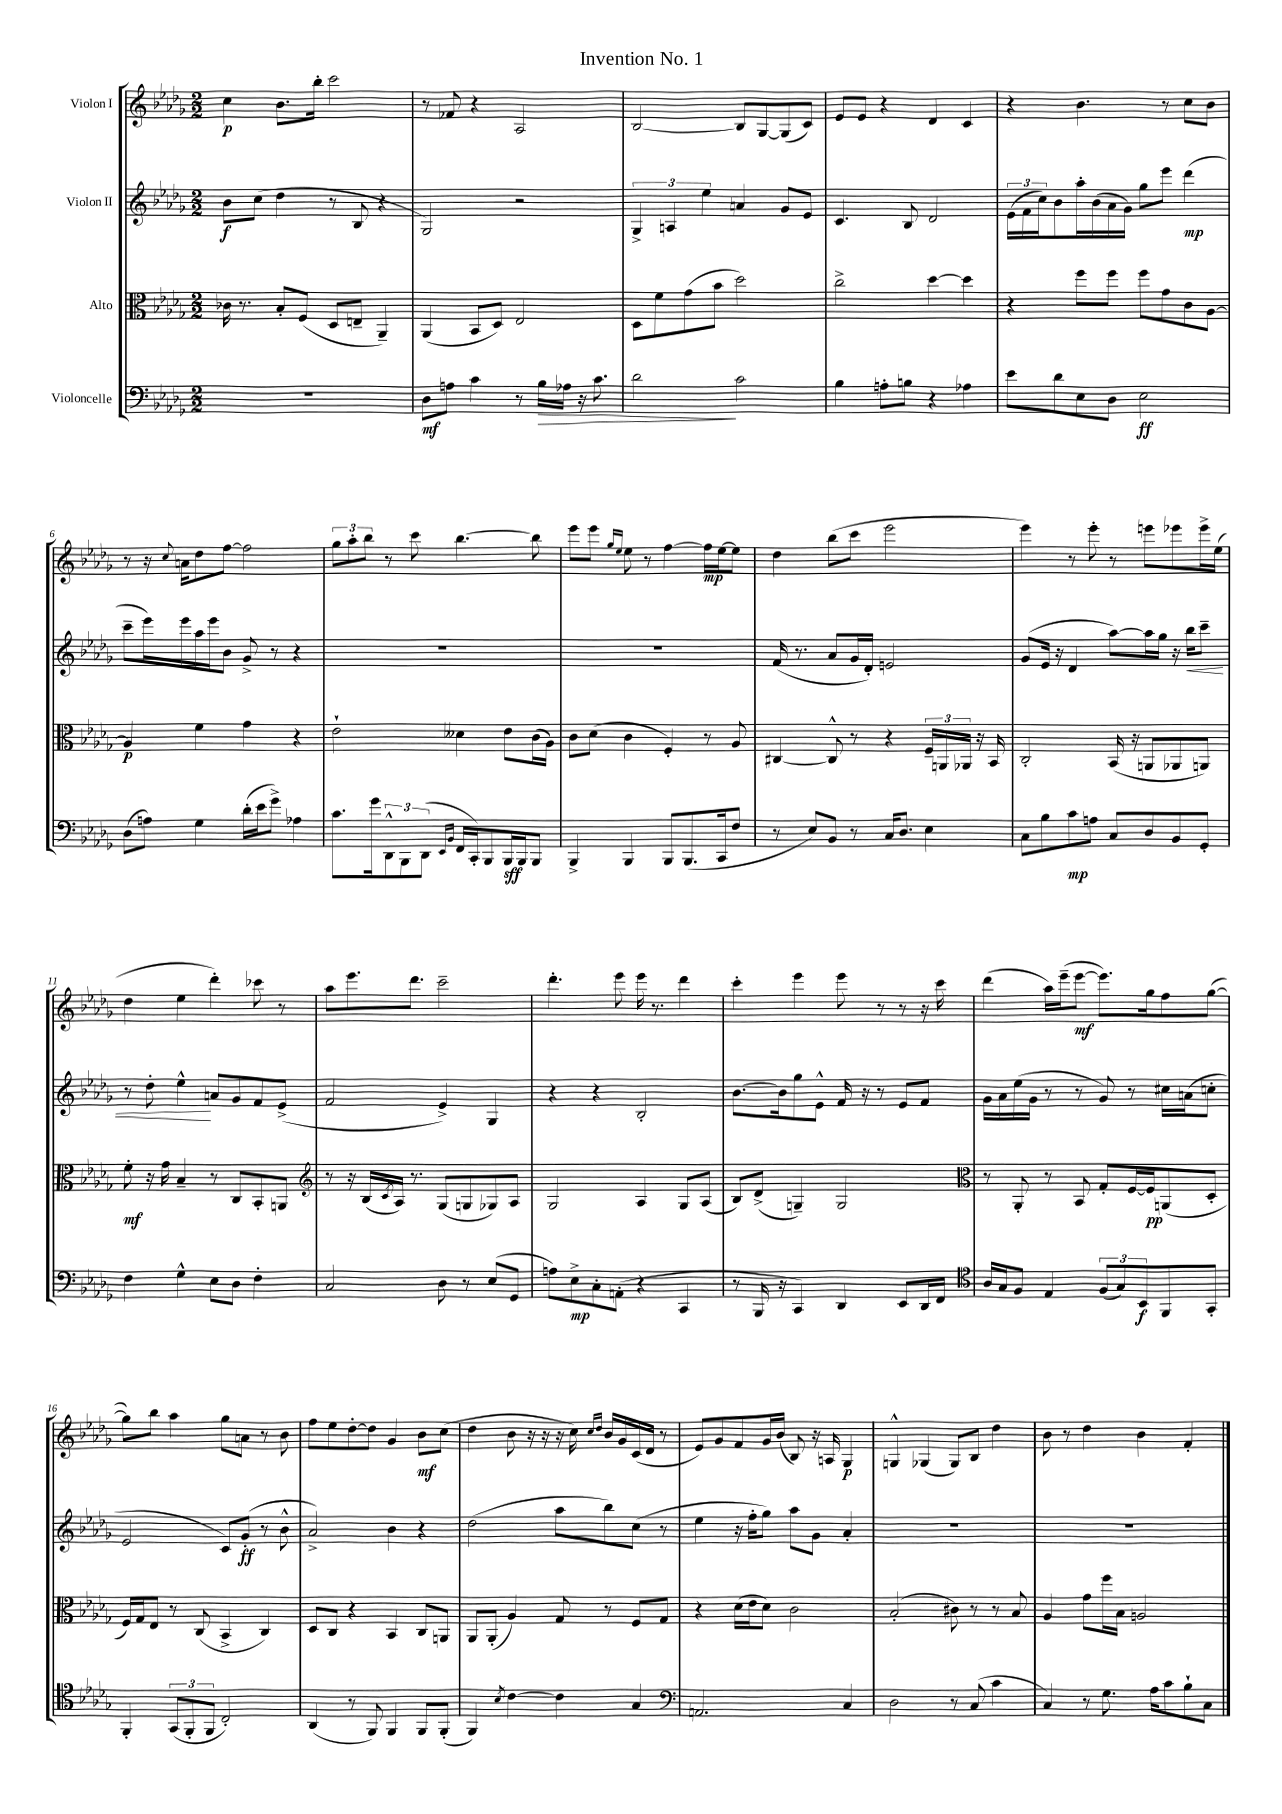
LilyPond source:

\header { title = "Invention No. 1" }
<<
\new StaffGroup <<
\new Staff = "s0" \with { instrumentName = "Violon I" } {
    \clef treble \key des \major \numericTimeSignature \time 2/2
    c''4\p bes'8. bes''16-. c'''2 |
    r8 fes'8 r4 aes2 |
    bes2~ bes8 ges8~ ges8( c'8) |
    ees'8 ees'8 r4 des'4 c'4 |
    r4 bes'4. r8 c''8 bes'8 |
    r8 r16 \appoggiatura { c''8 } a'16 des''8 f''8~ f''2 |
    \tuplet 3/2 { ges''8 aes''8-. bes''8 } r8 c'''8 bes''4.~ bes''8 |
    ees'''8 ees'''8 \grace { ges''16 ees''16 } ees''8 r8 f''4~ f''16\mp ees''16~ ees''8 |
    des''4 bes''8( c'''8 ees'''2 |
    ees'''4) r8 ees'''8-. r8 e'''8 ees'''8 ees'''16-> ees''16( |
    des''4 ees''4 des'''4-.) ces'''8 r8 |
    aes''8 ees'''8. des'''8. c'''2-- |
    des'''4.-. ees'''8 ees'''16 r8. des'''4 |
    c'''4-. ees'''4 ees'''8 r8 r8 r16 c'''16 |
    des'''4( aes''16) ees'''16--( ees'''8~\mf ees'''8.) ges''16 f''8 ges''8~( |
    ges''8) bes''8 aes''4 ges''8 a'8 r8 bes'8 |
    f''8 ees''8 des''8~-. des''8 ges'4 bes'8\mf c''8( |
    des''4 bes'8 r16 r16 r16 c''16) \grace { c''16 des''16 } bes'16 ges'16 c'16( des'16 r8 |
    ees'8) ges'8 f'8 ges'16 bes'16( bes8) r16 a16 ges4\p |
    g4-^ ges4( ges8) bes8 des''4 |
    bes'8 r8 des''4 bes'4 f'4-. \bar "|." |
}
\new Staff = "s1" \with { instrumentName = "Violon II" } {
    \clef treble \key des \major \numericTimeSignature \time 2/2
    bes'8\f c''8( des''4 r8 bes8 r4 |
    ges2) r2 |
    \tuplet 3/2 { ges4-> a4 ees''4 } a'4 ges'8 ees'8 |
    c'4. bes8 des'2 |
    \tuplet 3/2 { ees'16( f'16 c''16) } bes'8 aes''16-. bes'16( aes'16 ges'16) ges''8 ees'''8 des'''4\mp( |
    c'''8-- ees'''16) ees'''16 aes''16 ees'''16 bes'8 ges'8-> r8 r4 |
    R1 |
    r1 |
    f'16( r8. aes'8 ges'16 des'16-.) e'2 |
    ges'8( ees'16 r16 des'4 aes''8~) aes''16 ges''16 r16 bes''16\< c'''8-- |
    r8 des''8-. ees''4-^\! a'8 ges'8 f'8 ees'8->( |
    f'2 ees'4->) ges4 |
    r4 r4 bes2-. |
    bes'8.~ bes'16 ges''8 ees'8-^ f'16 r16 r8 ees'8 f'8 |
    ges'16 aes'16 ees''16( ges'16 r8 r8 ges'8) r8 cis''16 a'16( c''8-. |
    ees'2 c'8) ges'8-.\ff( r8 bes'8-^ |
    aes'2->) bes'4 r4 |
    des''2( aes''8 bes''8) c''8( r8 |
    ees''4 r16 f''16-. ges''8) aes''8 ges'8 aes'4-. |
    r1 |
    R1 \bar "|." |
}
\new Staff = "s2" \with { instrumentName = "Alto" } {
    \clef alto \key des \major \numericTimeSignature \time 2/2
    ces'16 r8. bes8-. f8( des8 e8-- aes,4--) |
    aes,4( bes,8 des8) ees2 |
    des8 f'8 ges'8( bes'8 des''2) |
    c''2-> des''4~ des''4 |
    r4 f''8 f''8 f''8 ges'8 c'8 aes8~ |
    aes4\p f'4 ges'4 r4 |
    ees'2-! deses'4 ees'8 c'16( aes16) |
    c'8 des'8( c'4 f4-.) r8 aes8 |
    cis4~ cis8-^ r8 r4 \tuplet 3/2 { f16-- a,16 aes,16 } r16 bes,16 |
    c2-. bes,16( r16 a,8 aes,8 a,8) |
    f'8-.\mf r16 ges'16 bes4-- r8 c8 bes,8-. a,8 |
    \clef treble r8 r16 bes16( \acciaccatura { c'8 } aes16) r8. ges8( g8 ges8) aes8 |
    ges2 aes4 ges8 aes8( |
    bes8) des'8->( g4--) g2 |
    \clef alto r8 aes,8-. r8 bes,8 ges8-. f16~ f16\pp a,8( des8-. |
    f16) ges16 ees8 r8 c8( bes,4-> c4) |
    des8 c8 r4 bes,4 c8 a,8 |
    aes,8 aes,8-.( aes4) ges8 r8 f8 ges8 |
    r4 des'16( ees'16 des'8) c'2 |
    bes2-.( cis'8) r8 r8 bes8 |
    aes4 ges'8 f''16 bes16 a2 \bar "|." |
}
\new Staff = "s3" \with { instrumentName = "Violoncelle" } {
    \clef bass \key des \major \numericTimeSignature \time 2/2
    r1 |
    des8\mf a8 c'4 r8 bes16\> aes16 r16 c'8. |
    des'2\! c'2 |
    bes4 a8-. b8 r4 aes4 |
    ees'8 des'8 ees8 des8 ees2\ff |
    des8( a8) ges4 des'16-.( ees'16 ges'8->) aes4 |
    c'8. ges'16 \tuplet 3/2 { des,8-^ bes,,8 des,8( } \grace { ees,16 bes,16 } f,16 c,16-.) bes,,8 bes,,16\sff bes,,16 bes,,8 |
    bes,,4-> bes,,4 bes,,8 bes,,8.( c,16 f8 |
    r8 ees8) bes,8 r8 c16 des8. ees4 |
    c8 bes8 c'8\mp a8 c8 des8 bes,8 ges,8-. |
    f4 ges4-^ ees8 des8 f4-. |
    c2 des8 r8 ees8( ges,8 |
    a8) ees8->\mp c8-. a,8-.( r4 c,4 |
    r8 bes,,16 r16 c,4) des,4 ees,8 des,16 f,16 |
    \clef tenor aes16 ges16 f8 ees4 \tuplet 3/2 { f8( ges8) bes,8\f } f,8 ges,8-. |
    f,4-. \tuplet 3/2 { ges,8( f,8-. f,8 } c2-.) |
    aes,4( r8 f,8) f,4 f,8 f,8-.( |
    f,4) \acciaccatura { bes8 } c'4~ c'4 ges4 |
    \clef bass a,2. c4 |
    des2 r8 c8( c'4 |
    c4) r8 ges8. aes16 c'8 bes8-! c8 \bar "|." |
}
>>
>>
